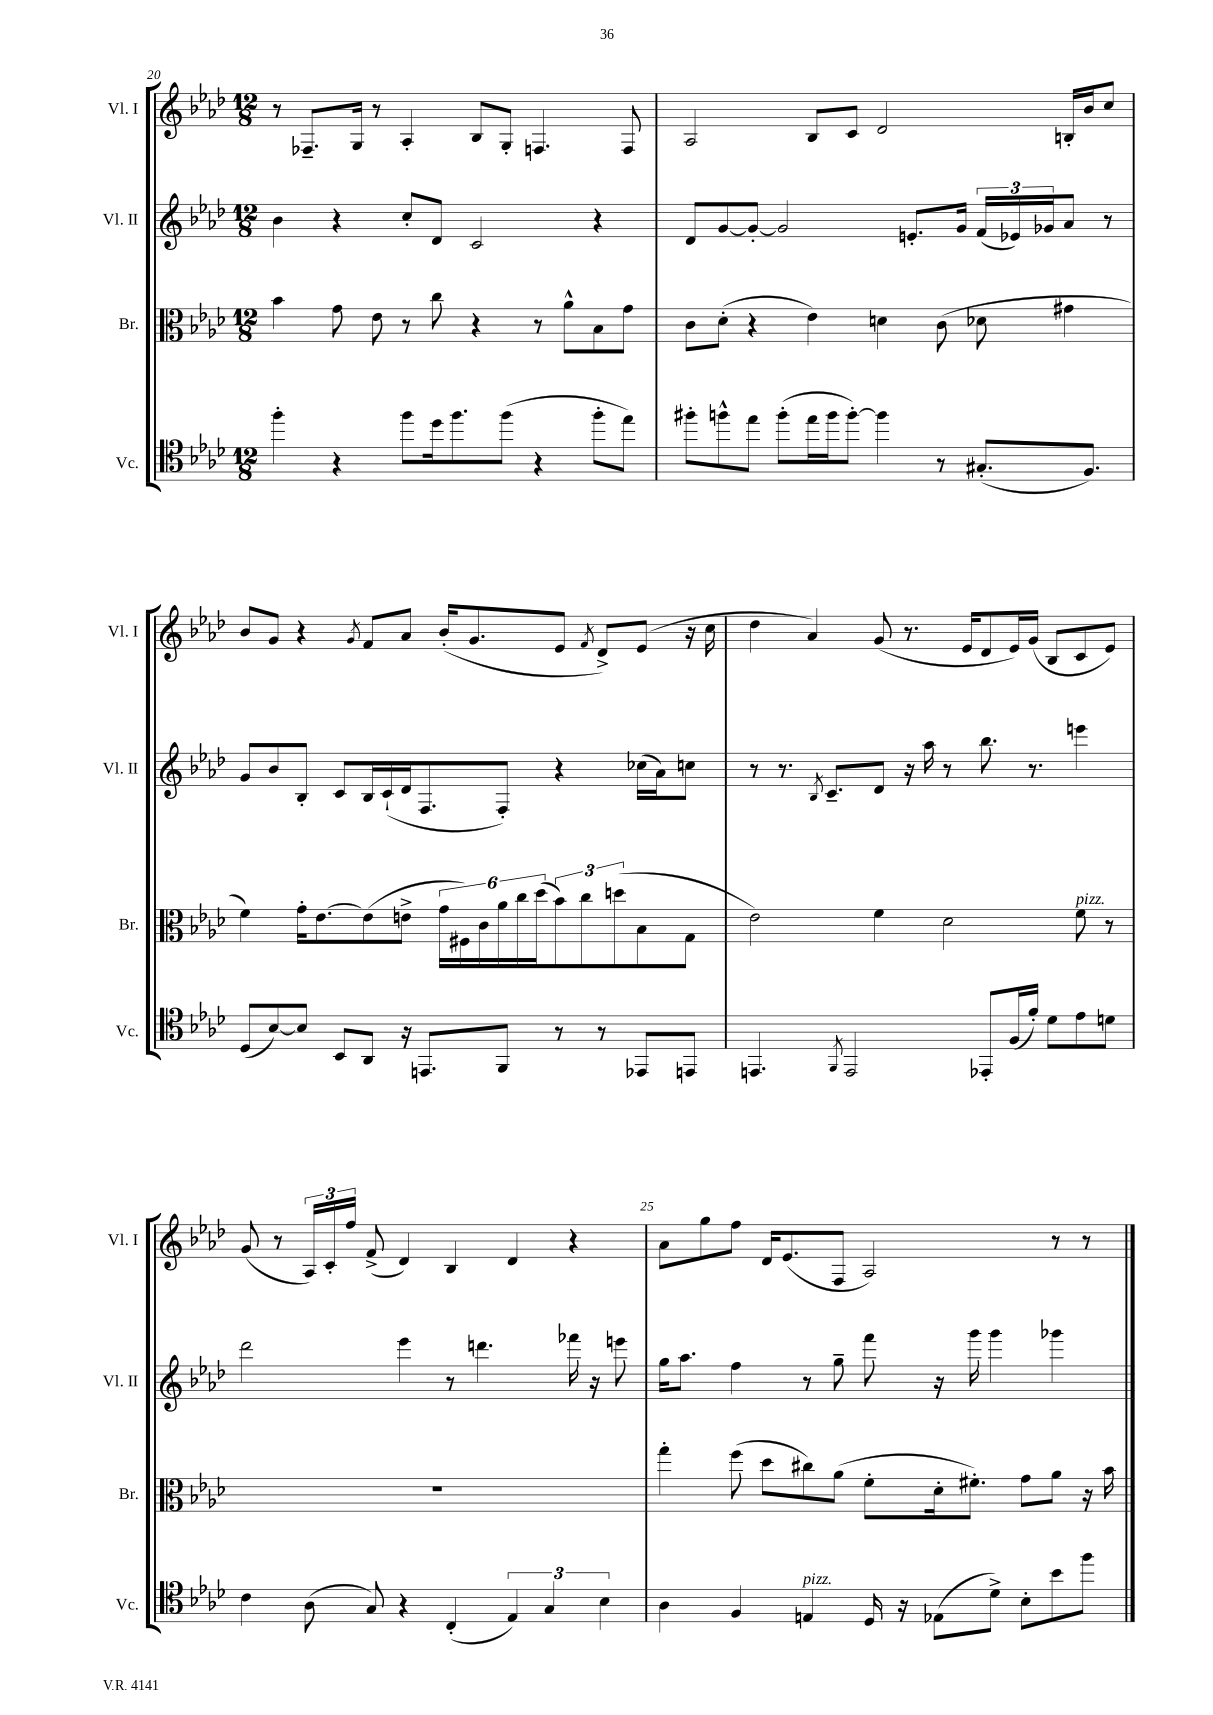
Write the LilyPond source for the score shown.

<<
\new StaffGroup <<
\new Staff = "s0" \with { instrumentName = "Vl. I" shortInstrumentName = "Vl. I" } {
    \clef treble \key aes \major \numericTimeSignature \time 12/8
    r8 fes8.-- g16 r8 aes4-. bes8 g8-. f4. f8 |
    aes2 bes8 c'8 des'2 b16-. bes'16 c''8 |
    bes'8 g'8 r4 \acciaccatura { g'8 } f'8 aes'8 bes'16-.( g'8. ees'8 \acciaccatura { f'8 } des'8->) ees'8( r16 c''16 |
    des''4 aes'4) g'8( r8. ees'16 des'8 ees'16) g'16( bes8 c'8 ees'8) |
    g'8( r8 \tuplet 3/2 { aes16) c'16-. f''16 } f'8->( des'4) bes4 des'4 r4 |
    aes'8 g''8 f''8 des'16 ees'8.( f8 aes2) r8 r8 \bar "|." |
}
\new Staff = "s1" \with { instrumentName = "Vl. II" shortInstrumentName = "Vl. II" } {
    \clef treble \key aes \major \numericTimeSignature \time 12/8
    bes'4 r4 c''8-. des'8 c'2 r4 |
    des'8 g'8~ g'8~-. g'2 e'8.-. g'16 \tuplet 3/2 { f'16( ees'16) ges'16 } aes'8 r8 |
    g'8 bes'8 bes8-. c'8 bes16 c'16-!( des'16 f8. f8-.) r4 ces''16( aes'16) c''8 |
    r8 r8. \acciaccatura { bes8 } c'8.-- des'8 r16 aes''16 r8 bes''8. r8. e'''4 |
    des'''2 ees'''4 r8 d'''4. fes'''16 r16 e'''8 |
    g''16 aes''8. f''4 r8 g''8-- f'''8 r16 g'''16 g'''4 ges'''4 \bar "|." |
}
\new Staff = "s2" \with { instrumentName = "Br." shortInstrumentName = "Br." } {
    \clef alto \key aes \major \numericTimeSignature \time 12/8
    bes'4 g'8 ees'8 r8 c''8 r4 r8 aes'8-^ bes8 g'8 |
    c'8 des'8-.( r4 ees'4) d'4 c'8( des'8 gis'4 |
    f'4) g'16-. ees'8.~ ees'8( e'8-> \tuplet 6/4 { g'16 fis16) c'16 aes'16 c''16 des''16( } \tuplet 3/2 { bes'8) c''8 d''8( } bes8 g8 |
    ees'2) f'4 des'2 f'8^\markup { \italic "pizz." } r8 |
    R1. |
    g''4-. f''8( des''8 cis''8) aes'8( f'8-. des'16-. fis'8.-.) g'8 aes'8 r16 bes'16 \bar "|." |
}
\new Staff = "s3" \with { instrumentName = "Vc." shortInstrumentName = "Vc." } {
    \clef tenor \key aes \major \numericTimeSignature \time 12/8
    f''4-. r4 f''8 des''16 f''8. f''8( r4 f''8-. ees''8) |
    fis''8-. f''8-^ ees''8 f''8-.( ees''16 f''16 f''8~-.) f''4 r8 gis8.-.( f8.) |
    des8( bes8~) bes8 bes,8 aes,8 r16 e,8. f,8 r8 r8 ees,8 e,8 |
    e,4. \acciaccatura { f,8 } e,2 ees,8-. f16( f'16-.) des'8 ees'8 d'8 |
    c'4 aes8( g8) r4 c4-.( \tuplet 3/2 { ees4) g4 bes4 } |
    aes4 f4 e4^\markup { \italic "pizz." } des16 r16 ees8( des'8->) bes8-. bes'8 f''8 \bar "|." |
}
>>
>>
\layout { \context { \Score currentBarNumber = #20 \override BarNumber.break-visibility = ##(#f #t #t) barNumberVisibility = #(every-nth-bar-number-visible 5) } }
